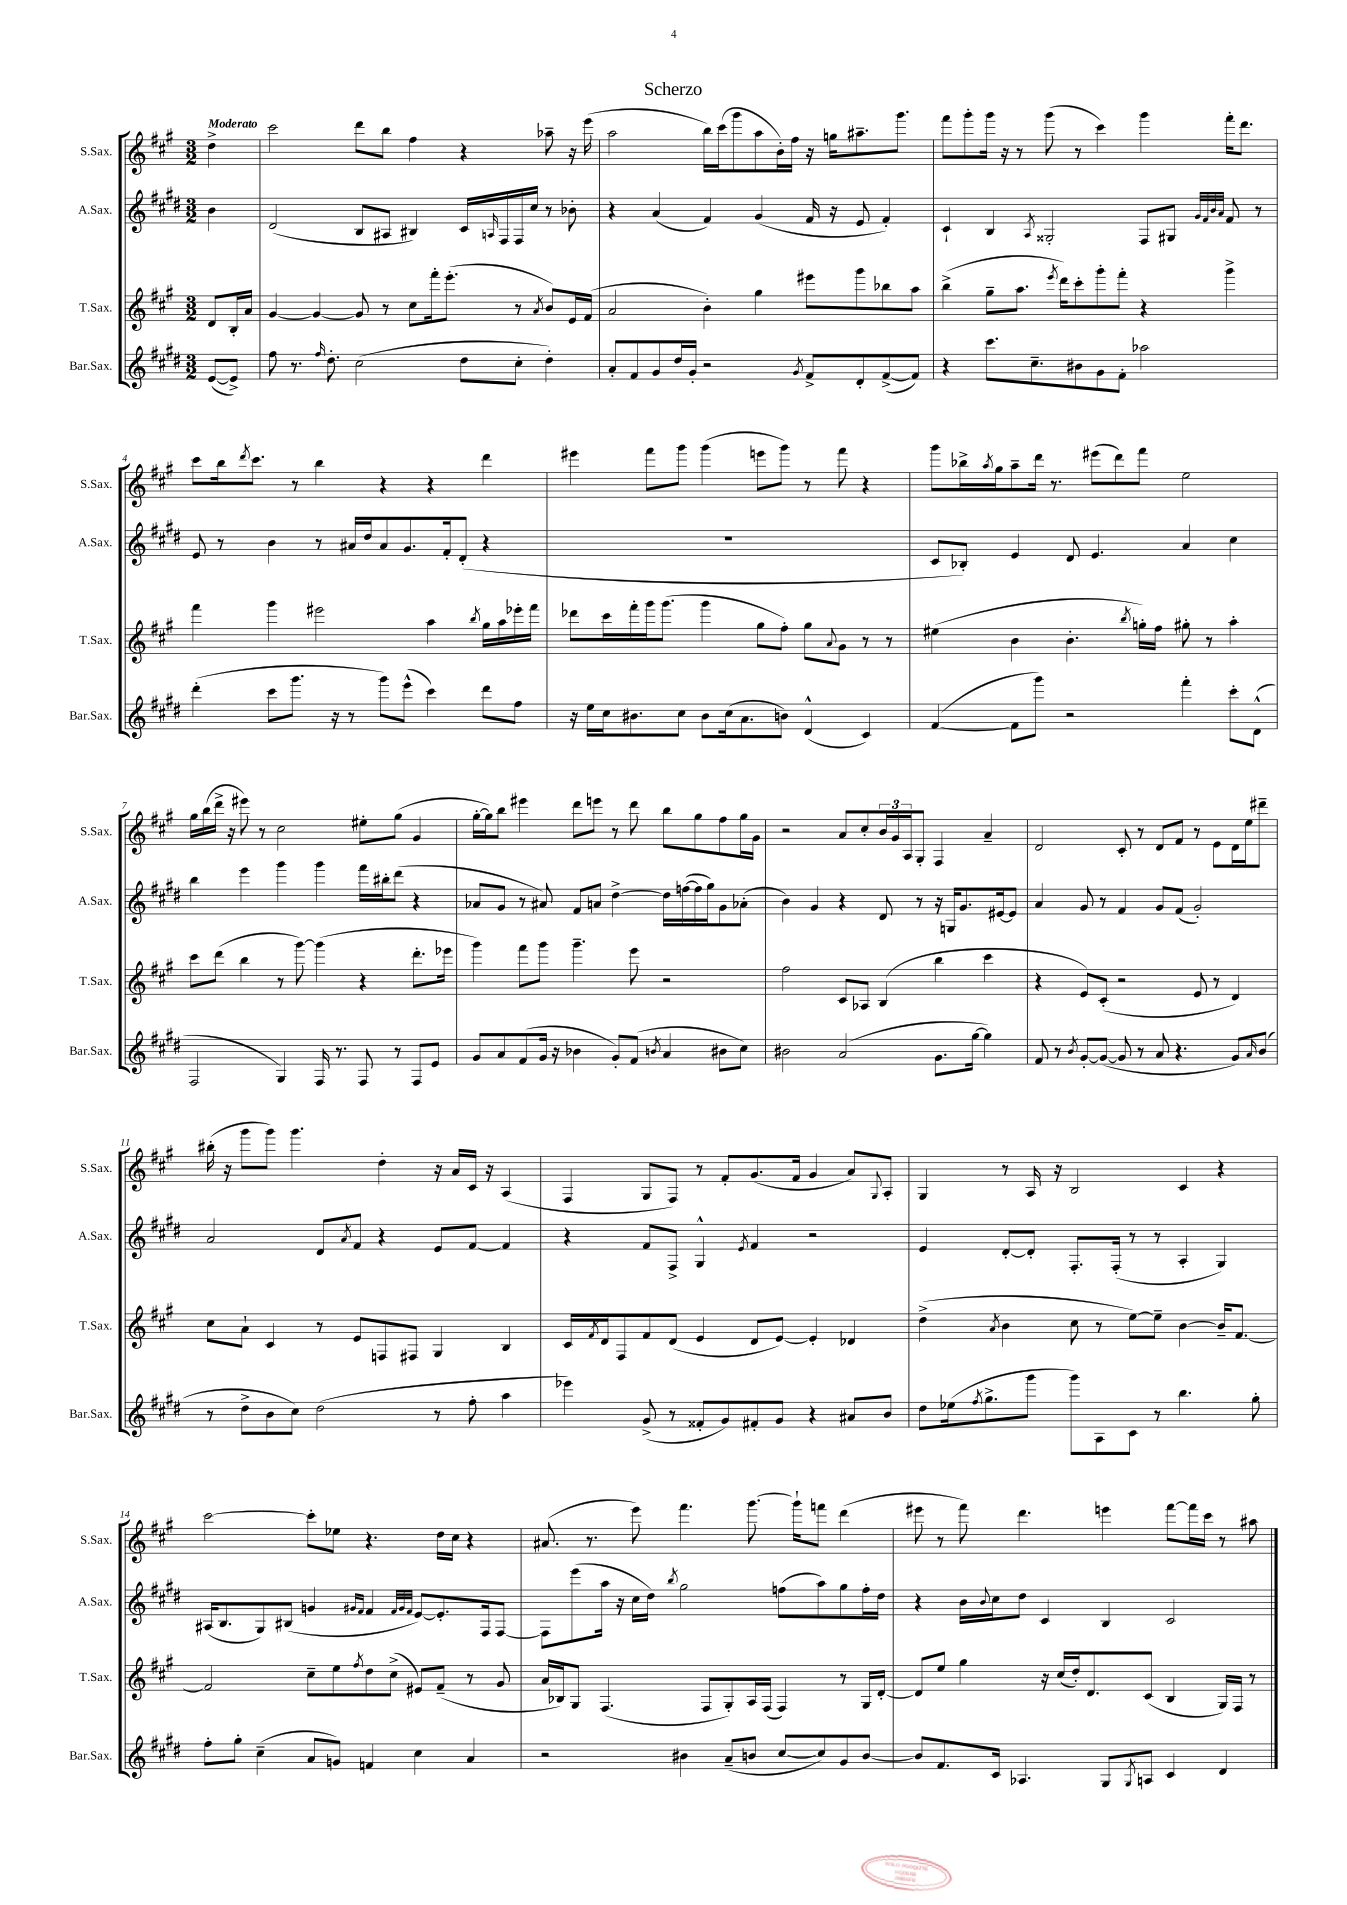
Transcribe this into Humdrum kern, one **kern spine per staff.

**kern	**kern	**kern	**kern
*part4	*part3	*part2	*part1
*staff4	*staff3	*staff2	*staff1
*I"Bar.Sax.	*I"T.Sax.	*I"A.Sax.	*I"S.Sax.
*I'Bar.Sax.	*I'T.Sax.	*I'A.Sax.	*I'S.Sax.
*clefG2	*clefG2	*clefG2	*clefG2
*k[f#c#g#d#]	*k[f#c#g#]	*k[f#c#g#d#]	*k[f#c#g#]
*M3/2	*M3/2	*M3/2	*M3/2
=	=	=	=
!	!	!	!LO:TX:a:B:t=Moderato
([8e/L	8d/L	4b\	4dd^\
8e^/J])	16B'/L	.	.
.	16a/JJ	.	.
=1	=1	=1	=1
8ff#\	[4g#/	(2d#/	2ccc#\
8.r	.	.	.
.	4g#/_	.	.
16qqff#/	.	.	.
8.dd#'\	.	.	.
(2cc#\	8g#/]	8B/L	8ddd\L
.	8r	8A#X/J	8bb\J
.	8cc#\L	4B#X/)	4ff#\
.	16fff#'\k	.	.
.	(8.eee'\J	.	.
8dd#\L	.	16c#/LL	4r
.	.	16qqAn/	.
.	.	16F#/	.
8cc#'\J	8r	16F#/	.
.	.	16cc#/JJ	.
.	8qa/	.	.
4dd#'\)	8b/L)	8r	8aa-X~\
.	16e/L	8b-X'\	16r
.	(16f#/JJ	.	(16eee\
=2	=2	=2	=2
8a'/L	2a/	4r	2aa\
8f#/	.	.	.
8g#/	.	(4a/	.
16dd#/L	.	.	.
16g#'/JJ	.	.	.
2r	4b'\)	4f#/)	16bb\LL)
.	.	.	(16ccc#\J
.	.	.	8ggg#\
.	4gg#\	(4g#/	8aa\
.	.	.	16b'\L)
.	.	.	16ff#\JJ
8qg#/	.	.	.
8f#^/L	8eee#X\L	16f#/	16r
.	.	16r	16ggn\KL
8d#'/	8ggg#\	8e/	8.aa#X~\
([8f#^/	8bb-X\	4f#'/)	.
.	.	.	8.ggg#\J
8f#/J])	8aa\J	.	.
=3	=3	=3	=3
4r	(4bb^\	4c#`/	8fff#\L
.	.	.	8ggg#'\
8.ccc#\L	8gg#~\L	4B/	16ggg#\Jk
.	.	.	16r
.	8.aa\J	.	8r
8.cc#~\	.	.	.
.	.	8qA/	.
.	.	2G##X'/	(8ggg#\
.	8qeee/	.	.
.	16ddd\KL)	.	.
8b#X\	8ccc#'\	.	8r
8g#\	8ggg#'\	.	4ccc#\)
8f#'\J	8fff#'\J	.	.
2aa-X\	4r	8F#/L	4ggg#\
.	.	8G#X/J	.
.	.	32qqg#/LLL	.
.	.	32qqf#/	.
.	.	32qqb/	.
.	.	32qqa/JJJ	.
.	4ggg#^\	8f#/	16fff#'\KL
.	.	.	8.ddd\J
.	.	8r	.
!!LO:LB:g=z
=4	=4	=4	=4
(4ddd#'\	4fff#\	8e/	8ccc#\L
.	.	8r	16bb\k
.	.	.	8qddd/
.	.	.	8.ccc#\J
8ccc#\L	4ggg#\	4b\	.
8.ggg#\J	.	.	8r
.	2eee#X\	8r	4bb\
16r	.	.	.
8r	.	16a#X/LL	.
.	.	16dd#/J	.
8ggg#\L)	.	8a#/	4r
(8eee^^\J	.	8.g#/	.
4ccc#\)	4aa\	.	4r
.	.	16f#'/k	.
.	.	(8d#'/J	.
.	8qbb/	.	.
8ddd#\L	16gg#\LL	4r	4ddd\
.	16aa\	.	.
8ff#\J	16eee-X'\	.	.
.	16fff#\JJ	.	.
=5	=5	=5	=5
16r	8ddd-X\L	1.r	4eee#X\
16ee\LL	.	.	.
16cc#\J	16ccc#\L	.	.
8.b#X\	16fff#'\	.	.
.	16ggg#\J	.	8fff#\L
.	(8.ggg#\J	.	.
8cc#\J	.	.	8ggg#\J
8b#\L	4ggg#\	.	(4ggg#\
(16cc#\k	.	.	.
8.a\	.	.	.
.	8gg#\L	.	8eeen\L
8bn\J)	8ff#'\J)	.	8ggg#\J)
(4d#^^/	8gg#\L	.	8r
.	8qqa/	.	.
.	8g#\J	.	8fff#\
4c#/)	8r	.	4r
.	8r	.	.
=6	=6	=6	=6
([4f#/	(4ee#X\	8c#/L	8ggg#\L
.	.	8B-X'/J)	16bb-X^\L
.	.	.	8qaa/
.	.	.	16gg#\J
8f#\L]	4b\	4e/	8aa~\
8ggg#\J)	.	.	16ddd\Jk
.	.	.	8.r
2r	4.b'\	8d#/	.
.	.	4.e/	(8eee#X\L
.	.	.	8ddd\)
.	8qbb/	.	.
.	16ggn'\LL)	.	8fff#\J
.	16ff#\JJ	.	.
4fff#'\	8gg#X'\	4a/	2ee\
.	8r	.	.
8ccc#'\L	4aa'\	4cc#\	.
(8d#^^\J	.	.	.
!!LO:LB:g=z
=7	=7	=7	=7
2F#/	8ccc#\L	4bb\	16gg#\LL
.	.	.	(16bb\
.	(8ddd\J	.	16ddd^\JJ
.	.	.	16r
.	4bb\	4eee\	8eee#X\)
.	.	.	8r
4G#/)	8r	4ggg#\	2cc#\
.	[8ggg#\)	.	.
16F#/	(4ggg#\]	4ggg#\	.
8.r	.	.	.
8F#/	4r	16fff#\LL	8ee#X'\L
.	.	16bb#X'\J	.
8r	.	(8ddd#\J	(8gg#\J
8F#/L	8.ddd'\L	4r	4g#/
8e/J	.	.	.
.	16eee-X\Jk	.	.
=8	=8	=8	=8
8g#/L	4ggg#\)	8a-X/L	[16gg#'\LL
.	.	.	16gg#\J])
8a/	.	8g#/J	8bb\J
(8f#/	8fff#\L	8r	4eee#X\
16g#/Jk	8ggg#\J	8a#X/)	.
16r	.	.	.
4b-X\	4.ggg#~\	8f#/L	8ddd\L
.	.	8an/J	8eeen\J
8g#'/L)	.	[4dd#^\	8r
(8f#/J	8eee\	.	8ddd\
8qbn/	.	.	.
4a/	2r	16dd#\LL]	8bb\L
.	.	([16ffn\	.
.	.	16ff\]	8gg#\
.	.	16gg#\J)	.
8b#X\L	.	8g#\	8ff#\
8cc#\J)	.	(8a-X'\J	16gg#\L
.	.	.	16g#\JJ
=9	=9	=9	=9
2b#X\	2ff#\	4b\)	2r
.	.	4g#/	.
(2a/	8c#/L	4r	8a/L
.	8A-X/J	.	8cc#'/
.	(4B/	8d#/	24b/L
.	.	.	24g#/
.	.	.	24A/J
.	.	8r	8G#'/J
8.g#\L	4bb\	16r	4F#/
.	.	16Gn/KL	.
.	.	8.g#/	.
[16gg#\Jk	.	.	.
4gg#\])	4ccc#\	.	4a~/
.	.	[16e#X/k	.
.	.	8e#/J]	.
=10	=10	=10	=10
8f#/	4r	4a/	2d/
8r	.	.	.
8qb/	.	.	.
[8g#'/L	8e/L)	8g#/	.
(8g#/J_	(8c#'/J	8r	.
8g#/]	2r	4f#/	8c#'/
8r	.	.	8r
8a/	.	8g#/L	8d/L
4.r	.	(8f#/J	8f#/J
.	8e/	2g#'/)	8r
.	8r	.	8e\L
8g#/L)	4d/)	.	16d\L
.	.	.	16ee\J
16qqa/	.	.	.
(8b/J	.	.	8ddd#X~\J
!!LO:LB:g=z
=11	=11	=11	=11
8r	8cc#\L	2a/	(16bb#X'\
.	.	.	16r
8dd#^\L	8a`\J	.	8ggg#\L
8b\	4c#/	.	8ggg#\J)
8cc#\J)	.	.	4.ggg#\
(2dd#\	8r	8d#/L	.
.	.	8qa/	.
.	8e/L	8f#/J	.
.	8Fn/	4r	4dd'\
.	8F#X/J	.	.
8r	4G#/	8e/L	16r
.	.	.	16a/LL
8ff#'\	.	[8f#/J	16c#/JJ
.	.	.	16r
4aa\	4B/	4f#/]	(4A/
=12	=12	=12	=12
4eee-X\)	16c#/LL	4r	4F#/
.	8qf#/	.	.
.	16d/J	.	.
.	8F#/	.	.
(8g#^/	8f#/	8f#/L	8G#/L
8r	(8d/J	8F#^/J	8F#/J)
8f##X'/L	4e/	4G#^^/	8r
8g#/)	.	.	8f#'/L
.	.	8qe/	.
8f#X'/	8d/L	4f#/	(8.g#/
8g#/J	[8e/J)	.	.
.	.	.	16f#/Jk
4r	4e'/]	2r	4g#/
8a#X/L	4d-X/	.	8a/L)
.	.	.	8qqG#/
8b/J	.	.	8A'/J
=13	=13	=13	=13
8dd#\L	(4dd^\	4e/	4G#/
(16ee-X\k	.	.	.
8qff#/	.	.	.
8.gg#^\	.	.	.
.	8qa/	.	.
.	4b\	[8d#'/L	8r
8ggg#\J	.	8d#'/J]	16A/
.	.	.	16r
8ggg#\L)	8cc#\	8.F#'/L	2B/
8A\	8r	.	.
.	.	(16F#'/Jk	.
8c#\J	[8ee\L)	8r	.
8r	8ee~\J]	8r	.
4.bb\	[4b\	4A'/	4c#/
.	16b~/KL]	4G#/)	4r
.	[8.f#/J	.	.
8gg#'\	.	.	.
!!LO:LB:g=z
=14	=14	=14	=14
8ff#'\L	2f#/]	(16A#X/KL	[2ccc#\
.	.	8.B/	.
8gg#'\J	.	.	.
(4cc#~\	.	8G#/)	.
.	.	(8B#X/J	.
8a/L	8cc#~\L	4gn/	8ccc#'\L]
8gn/J)	8ee\	.	8ee-X\J
.	.	16qqg#X/LL	.
.	8qff#/	16qqf#/JJ	.
4fn/	8dd\	4f#/	4.r
.	(8cc#^\J	.	.
.	.	32qqf#/LLL	.
.	.	32qqg#/	.
.	.	32qqf#/JJJ	.
4cc#\	8e#X/L)	[8e/L)	.
.	(8f#~/J	8.e'/]	16dd\LL
.	.	.	16cc#\JJ
4a/	8r	.	4r
.	.	16F#/k	.
.	8g#/	[8F#/J	.
=15	=15	=15	=15
2r	16a/LL	8F#\L]	(8.a#X/
.	16B-X/J)	.	.
.	8G#/J	(8eee\	.
.	.	.	8.r
.	(4.F#/	16aa\Jk	.
.	.	16r	.
.	.	16cc#\LL	8eee\)
.	.	16dd#\JJ)	.
.	.	8qbb/	.
4b#X\	.	2gg#\	4.fff#\
.	8F#/L	.	.
(8a~/L	8G#'/)	.	.
8bn/J	16A/L	.	[8.ggg#\
.	(16F#/JJ	.	.
[8cc#/L	4F#/)	(8ffn\L	.
.	.	.	16ggg#`\KL]
8cc#/])	.	8aa\)	8fffn\J
8g#/	8r	8gg#\	(4ddd\
[8b/J	16G#/LL	16ff'\L	.
.	[16d'/JJ	16dd#\JJ	.
=16	=16	=16	=16
8b/L]	8d/L]	4r	8eee#X\
8.f#/	8ee/J	.	8r
.	4gg#\	16b\LL	8fff#\)
.	.	8qqb/	.
16c#/Jk	.	16cc#\J	.
4.A-X/	.	8dd#\J	4.ddd\
.	16r	4c#/	.
.	(16cc#/LL	.	.
.	16dd'/J)	.	.
.	8.d/	.	.
8G#/L	.	4B/	4eeen\
8qG#/	.	.	.
8An/J	(8c#/J	.	.
4c#/	4B/	2c#/	[8fff#\L
.	.	.	16fff#\L]
.	.	.	16ccc#\JJ
4d#/	16G#/LL)	.	8r
.	16F#/JJ	.	.
.	8r	.	8aa#X\
==	==	==	==
*-	*-	*-	*-
